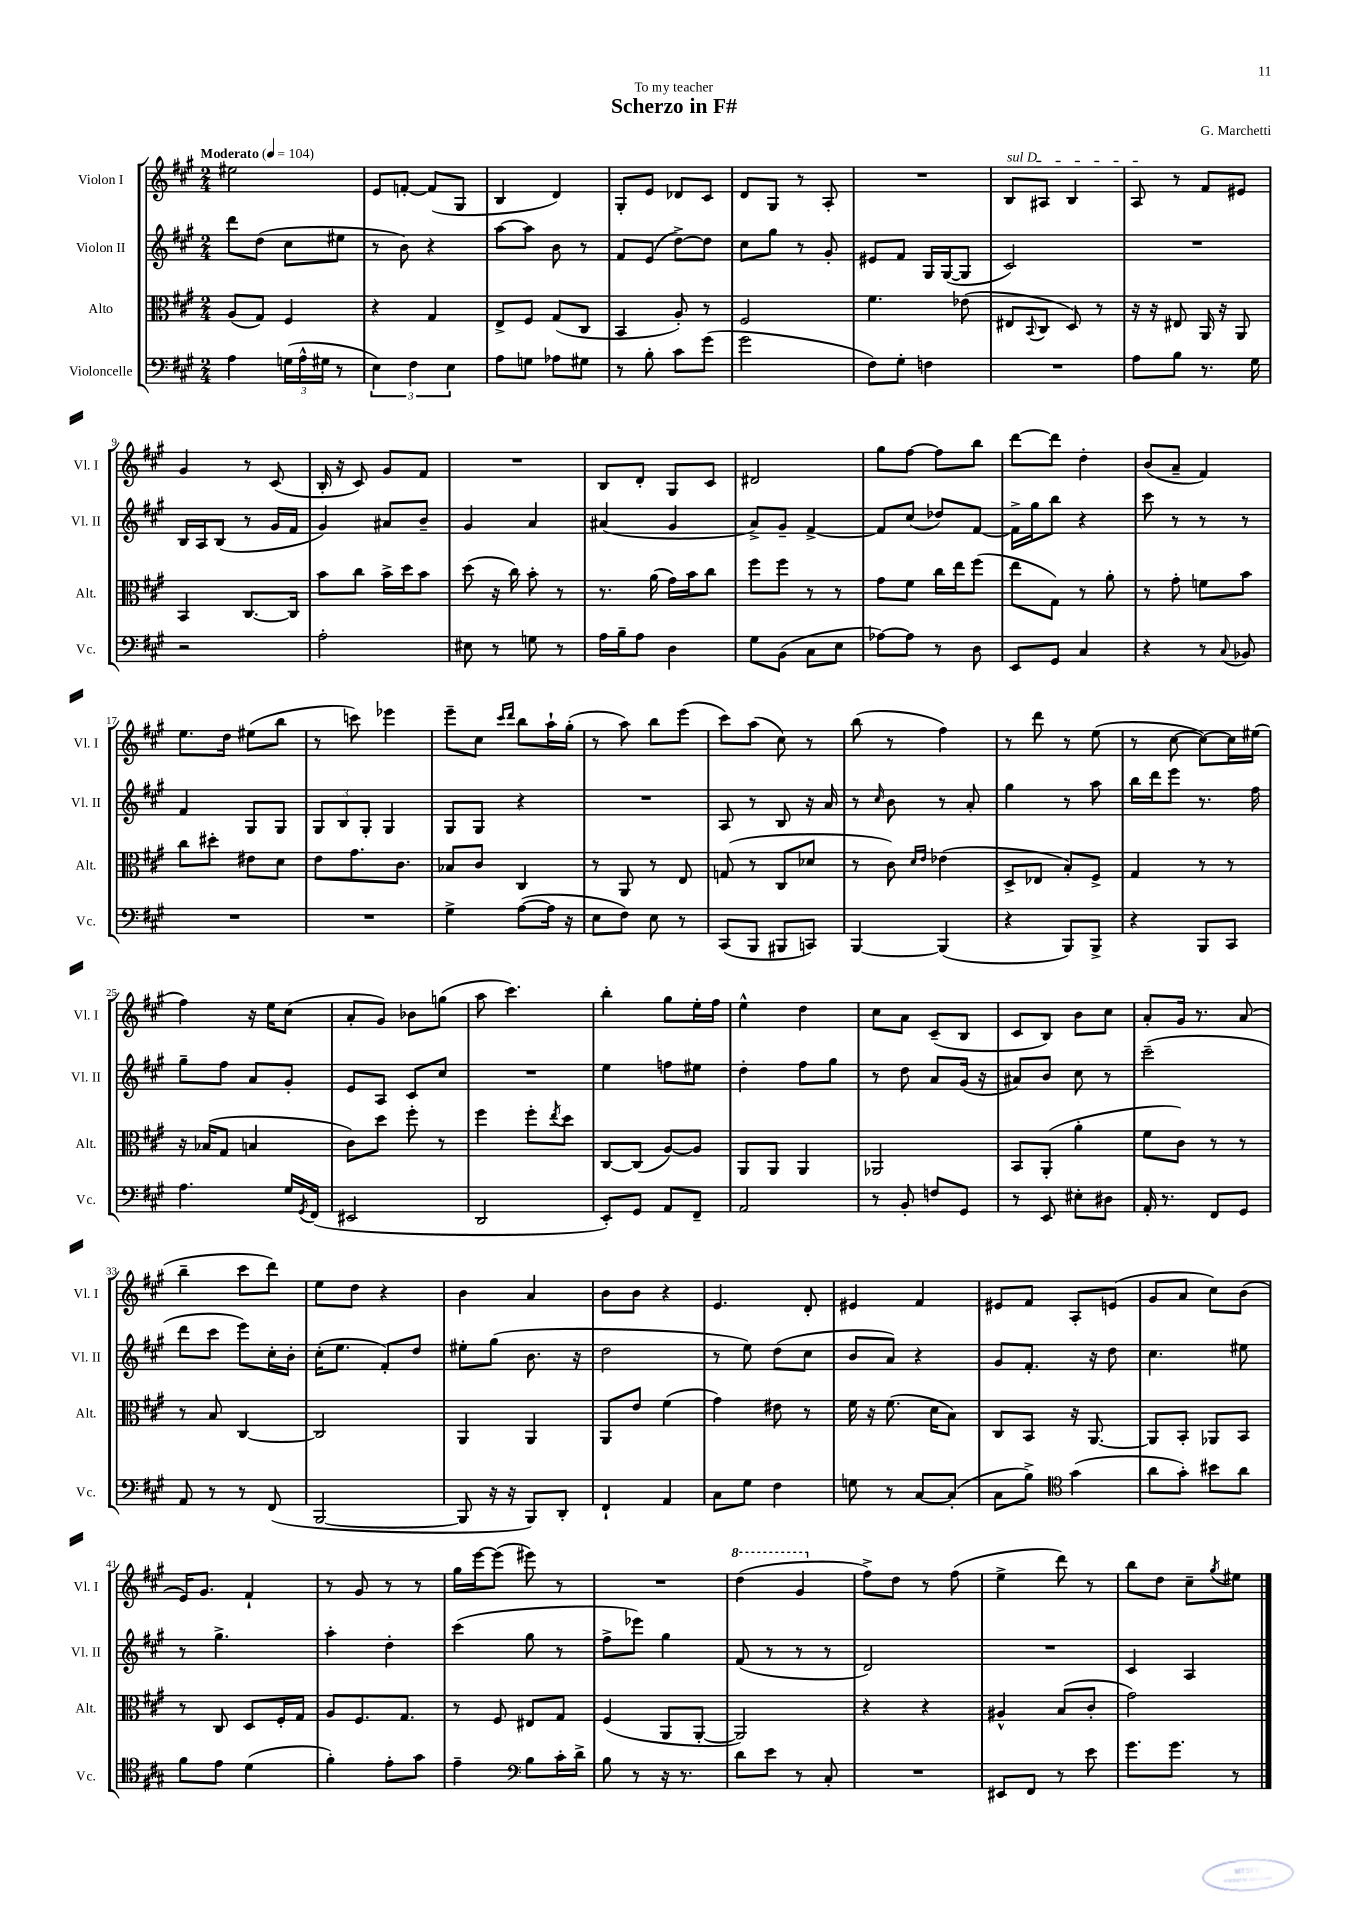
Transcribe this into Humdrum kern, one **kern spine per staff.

**kern	**kern	**kern	**kern
*part4	*part3	*part2	*part1
*staff4	*staff3	*staff2	*staff1
*I"Violoncelle	*I"Alto	*I"Violon II	*I"Violon I
*I'Vc.	*I'Alt.	*I'Vl. II	*I'Vl. I
*clefF4	*clefC3	*clefG2	*clefG2
*k[f#c#g#]	*k[f#c#g#]	*k[f#c#g#]	*k[f#c#g#]
*M2/4	*M2/4	*M2/4	*M2/4
*MM104	*MM104	*MM104	*MM104
=1	=1	=1	=1
!	!	!	!LO:TX:a:B:t=Moderato
4A\	(8A/L	8ddd\L	2ee#X\
.	8G#/J)	(8dd\J	.
(24Gn\LL	4F#/	8cc#\L	.
24A^^\	.	.	.
24G#X\JJ	.	.	.
8r	.	8ee#X\J	.
=2	=2	=2	=2
6E\)	4r	8r	8e/L
.	.	8b\)	[8fn'/J
6F#\	.	.	.
.	4G#/	4r	(8f/L]
6E\	.	.	.
.	.	.	8G#/J
=3	=3	=3	=3
8A\L	8E^/L	[8aa\L	4B/
8Gn\J	8F#/J	8aa\J]	.
8A-X\L	(8G#/L	8b\	4d/)
8G#X\J	8C#/J	8r	.
=4	=4	=4	=4
8r	4BB/	8f#/L	8G#'/L
8B'\	.	(8e/J	8e/J
8c#\L	8A'/)	[8dd^\L)	8d-X/L
(8g#\J	8r	8dd\J]	8c#/J
=5	=5	=5	=5
2g#\	2F#/	8cc#\L	8d/L
.	.	8gg#\J	8G#/J
.	.	8r	8r
.	.	8g#'/	8A'/
=6	=6	=6	=6
8F#\L)	4.f#\	8e#X/L	2r
8G#'\J	.	8f#/J	.
4Fn\	.	16G#/LL	.
.	.	([16G#/J	.
.	(8e-X\	8G#/J]	.
=7	=7	=7	=7
!	!	!	!LO:TX:a:i:t=sul D
2r	8E#X/L	2c#/)	8B/L
.	8qqBB/	.	.
.	8C#/J	.	8A#X/J
.	8D/)	.	4B/
.	8r	.	.
=8	=8	=8	=8
8A\L	16r	2r	8A/
.	16r	.	.
8B\J	8E#X/	.	8r
8.r	16AA/	.	8f#/L
.	16r	.	.
.	8AA/	.	8e#X/J
16G#\	.	.	.
!!LO:LB:g=z
=9	=9	=9	=9
2r	4BB/	16B/LL	4g#/
.	.	16A/J	.
.	.	(8B/J	.
.	[8.C#/L	8r	8r
.	.	16g#/LL	(8c#/
.	16C#/Jk]	16f#/JJ	.
=10	=10	=10	=10
2A'\	8b\L	4g#/)	16B'/
.	.	.	16r
.	8cc#\J	.	8c#/)
.	16b^\LL	8a#X/L	8g#/L
.	16dd\J	.	.
.	8b\J	8b~/J	8f#/J
=11	=11	=11	=11
8E#X\	(8dd\	4g#/	2r
8r	16r	.	.
.	16cc#\)	.	.
8Gn\	8b'\	4a/	.
8r	8r	.	.
=12	=12	=12	=12
16A\LL	8.r	(4a#X/	8B/L
16B~\J	.	.	.
8A\J	.	.	8d'/J
.	(16a\	.	.
4D\	16g#\LL)	4g#/	8G#/L
.	16b\J	.	.
.	8cc#\J	.	8c#/J
=13	=13	=13	=13
8G#\L	8ff#\L	8a^/L)	2d#X/
(8BB\J	8ff#\J	8g#~/J	.
8C#\L	8r	[4f#^/	.
8E\J	8r	.	.
=14	=14	=14	=14
[8A-X\L)	8g#\L	8f#/L]	8gg#\L
8A-\J]	8f#\J	(8cc#/J	[8ff#\J
8r	16cc#\LL	8dd-X/L)	8ff#\L]
.	16ee\J	.	.
8D\	(8ff#\J	[8f#/J	8bb\J
=15	=15	=15	=15
8EE/L	8ee\L	16f#^\LL]	[8ddd\L
.	.	16gg#\J	.
8GG#/J	8G#\J)	8bb\J	8ddd\J]
4C#/	8r	4r	4dd'\
.	8a'\	.	.
=16	=16	=16	=16
4r	8r	8ccc#\	(8b/L
.	8g#'\	8r	8a~/J
8r	8fn\L	8r	4f#/)
8qqC#/	.	.	.
8BB-X/	8b\J	8r	.
!!LO:LB:g=z
=17	=17	=17	=17
2r	8cc#\L	4f#/	8.ee\L
.	8dd#X'\J	.	.
.	.	.	16dd\Jk
.	8e#X\L	8G#/L	(8ee#X\L
.	8d\J	8G#/J	8bb\J
=18	=18	=18	=18
2r	8e\L	12G#/L	8r
.	.	12B/	.
.	8.g#\	.	8cccn\)
.	.	12G#'/J	.
.	.	4G#/	4eee-X\
.	8.c#\J	.	.
=19	=19	=19	=19
4G#^\	8B-X/L	8G#/L	8eee~\L
.	8c#/J	8G#/J	8cc#\J
.	.	.	16qqccc#/LL
.	.	.	16qqddd/JJ
([8A\L	4C#/	4r	8bb\L
16A\Jk]	.	.	16aa`\L
16r	.	.	(16gg#'\JJ
=20	=20	=20	=20
8E\L	8r	2r	8r
8F#\J)	8AA/	.	8aa\)
8E\	8r	.	8bb\L
8r	8E/	.	(8eee\J
=21	=21	=21	=21
(8CC#/L	(8Gn/	8A/	8ccc#\L)
8BBB/J	8r	8r	(8aa\J
8BBB#X/L	8C#/L	8B/	8cc#\)
8CCn/J)	8d-X/J	16r	8r
.	.	16a/	.
=22	=22	=22	=22
[4BBB/	8r	8r	(8bb\
.	.	16qqcc#/	.
.	8c#\)	8b\	8r
.	16qqd/LL	.	.
.	16qqe/JJ	.	.
(4BBB/]	(4e-X\	8r	4ff#\)
.	.	8a'/	.
=23	=23	=23	=23
4r	8D^/L	4gg#\	8r
.	8E-X/J	.	8ddd\
8BBB/L)	8B'/L)	8r	8r
8BBB^/J	8F#^/J	8aa\	(8ee\
=24	=24	=24	=24
4r	4G#/	16bb\LL	8r
.	.	16ddd\J	.
.	.	8eee\J	[8cc#\
8BBB/L	8r	8.r	8cc#\L_)
8CC#/J	8r	.	16cc#\L]
.	.	16ff#\	(16ee#X\JJ
!!LO:LB:g=z
=25	=25	=25	=25
4.A\	16r	8gg#~\L	4ff#\)
.	(16B-X/KL	.	.
.	8G#/J	8ff#\J	.
.	4Bn/	8a/L	16r
.	.	.	16ee\KL
16G#/LL	.	8g#'/J	(8cc#\J
8qGG#/	.	.	.
(16FF#/JJ	.	.	.
=26	=26	=26	=26
2EE#X/	8c#\L)	8e/L	8a'/L
.	8dd\J	8A/J	8g#/J)
.	8ff#'\	8c#/L	8b-X\L
.	8r	8cc#/J	(8ggn\J
=27	=27	=27	=27
2DD/	4ff#\	2r	8aa\
.	.	.	4.ccc#\)
.	8ff#'\L	.	.
.	8qee/	.	.
.	8dd\J	.	.
=28	=28	=28	=28
8EE'/L)	[8C#/L	4ee\	4bb'\
8GG#/J	(8C#/J]	.	.
8AA/L	[8A/L)	8ffn\L	8gg#\L
8FF#~/J	8A/J]	8ee#X\J	16ee'\L
.	.	.	16ff#\JJ
=29	=29	=29	=29
2AA/	8AA/L	4dd'\	4ee^^\
.	8AA/J	.	.
.	4AA/	8ff#\L	4dd\
.	.	8gg#\J	.
=30	=30	=30	=30
8r	2AA-X/	8r	8cc#\L
8BB'/	.	8dd\	8a\J
8Fn/L	.	8a/L	(8c#~/L
8GG#/J	.	(16g#/Jk	8B/J
.	.	16r	.
=31	=31	=31	=31
8r	8BB/L	8a#X/L)	8c#/L
8EE/	(8AA'/J	8b/J	8B/J)
8E#X'\L	4a'\	8cc#\	8b\L
8D#X\J	.	8r	8cc#\J
=32	=32	=32	=32
16AA'/	8f#\L	(2ccc#~\	8a'/L
8.r	.	.	.
.	8c#\J)	.	16g#/Jk
.	.	.	8.r
8FF#/L	8r	.	.
8GG#/J	8r	.	(8a/
!!LO:LB:g=z
=33	=33	=33	=33
8AA/	8r	8ddd\L	4bb~\
8r	8B/	8ccc#\J	.
8r	[4C#/	8eee\L)	8ccc#\L
(8FF#/	.	16cc#'\L	8ddd\J)
.	.	16b'\JJ	.
=34	=34	=34	=34
[2BBB/	2C#/]	(16cc#'\KL	8ee\L
.	.	8.ee\J	.
.	.	.	8dd\J
.	.	8f#'/L)	4r
.	.	8dd/J	.
=35	=35	=35	=35
8BBB/]	4AA/	8ee#X'\L	4b\
16r	.	(8gg#\J	.
16r	.	.	.
8BBB/L)	4AA/	8.b\	4a/
8DD'/J	.	.	.
.	.	16r	.
=36	=36	=36	=36
4FF#`/	8AA/L	2dd\	8b\L
.	8e/J	.	8b\J
4AA/	(4f#\	.	4r
=37	=37	=37	=37
8C#\L	4g#\)	8r	4.e/
8G#\J	.	8ee\)	.
4F#\	8e#X\	(8dd\L	.
.	8r	8cc#\J	8d'/
=38	=38	=38	=38
8Gn\	16f#\	8b/L	4e#X/
.	16r	.	.
8r	(8.f#\	8a/J)	.
[8C#/L	.	4r	4f#/
.	16d\KL	.	.
(8C#'/J]	8B\J)	.	.
=39	=39	=39	=39
8C#\L	8C#/L	8g#/L	8e#X/L
8B^\J)	8BB/J	8.f#'/J	8f#/J
*clefC4	*	*	*
(4g#\	16r	.	8A'/L
.	[8.AA/	16r	.
.	.	8dd\	(8en/J
=40	=40	=40	=40
8a\L	8AA/L]	4.cc#\	8g#/L
8g#'\J)	8BB'/J	.	8a/J
8b#X\L	8AA-X/L	.	8cc#\L)
8a\J	8BB/J	8ee#X\	(8b\J
!!LO:LB:g=z
=41	=41	=41	=41
8f#\L	8r	8r	16e/KL)
.	.	.	8.g#/J
8e\J	8C#/	4.gg#^\	.
(4d\	8D/L	.	4f#`/
.	16F#'/L	.	.
.	16G#/JJ	.	.
=42	=42	=42	=42
4f#'\)	8A/L	4aa'\	8r
.	8.F#/	.	8g#/
8e'\L	.	4dd'\	8r
.	8.G#/J	.	.
8g#\J	.	.	8r
=43	=43	=43	=43
4e~\	8r	(4ccc#\	16gg#\LL
.	.	.	[16eee\J
.	8F#/	.	(8eee\J]
*clefF4	*	*	*
8B\L	8E#X/L	8gg#\	8eee#X\)
16c#'\L	8G#/J	8r	8r
16d^\JJ	.	.	.
=44	=44	=44	=44
8B\	(4F#/	8ff#^\L	2r
8r	.	8eee-X\J)	.
16r	8AA/L	4gg#\	.
8.r	.	.	.
.	[8AA'/J	.	.
=45	=45	=45	=45
*	*	*	*8va
8d\L	2AA/])	(8f#/	(4ddd\
8e\J	.	8r	.
8r	.	8r	4gg#/
8C#'/	.	8r	.
=46	=46	=46	=46
*	*	*	*X8va
2r	4r	2d/)	8ff#^\L)
.	.	.	8dd\J
.	4r	.	8r
.	.	.	(8ff#\
=47	=47	=47	=47
8EE#X/L	4A#X^^/	2r	4ee^\
8FF#/J	.	.	.
8r	(8B/L	.	8ddd\)
8e\	8c#'/J	.	8r
=48	=48	=48	=48
8.g#\L	2g#\)	4c#/	8bb\L
.	.	.	8dd\J
8.g#\J	.	.	.
.	.	4A/	8cc#~\L
.	.	.	8qgg#/
8r	.	.	8ee#X\J
==	==	==	==
*-	*-	*-	*-
